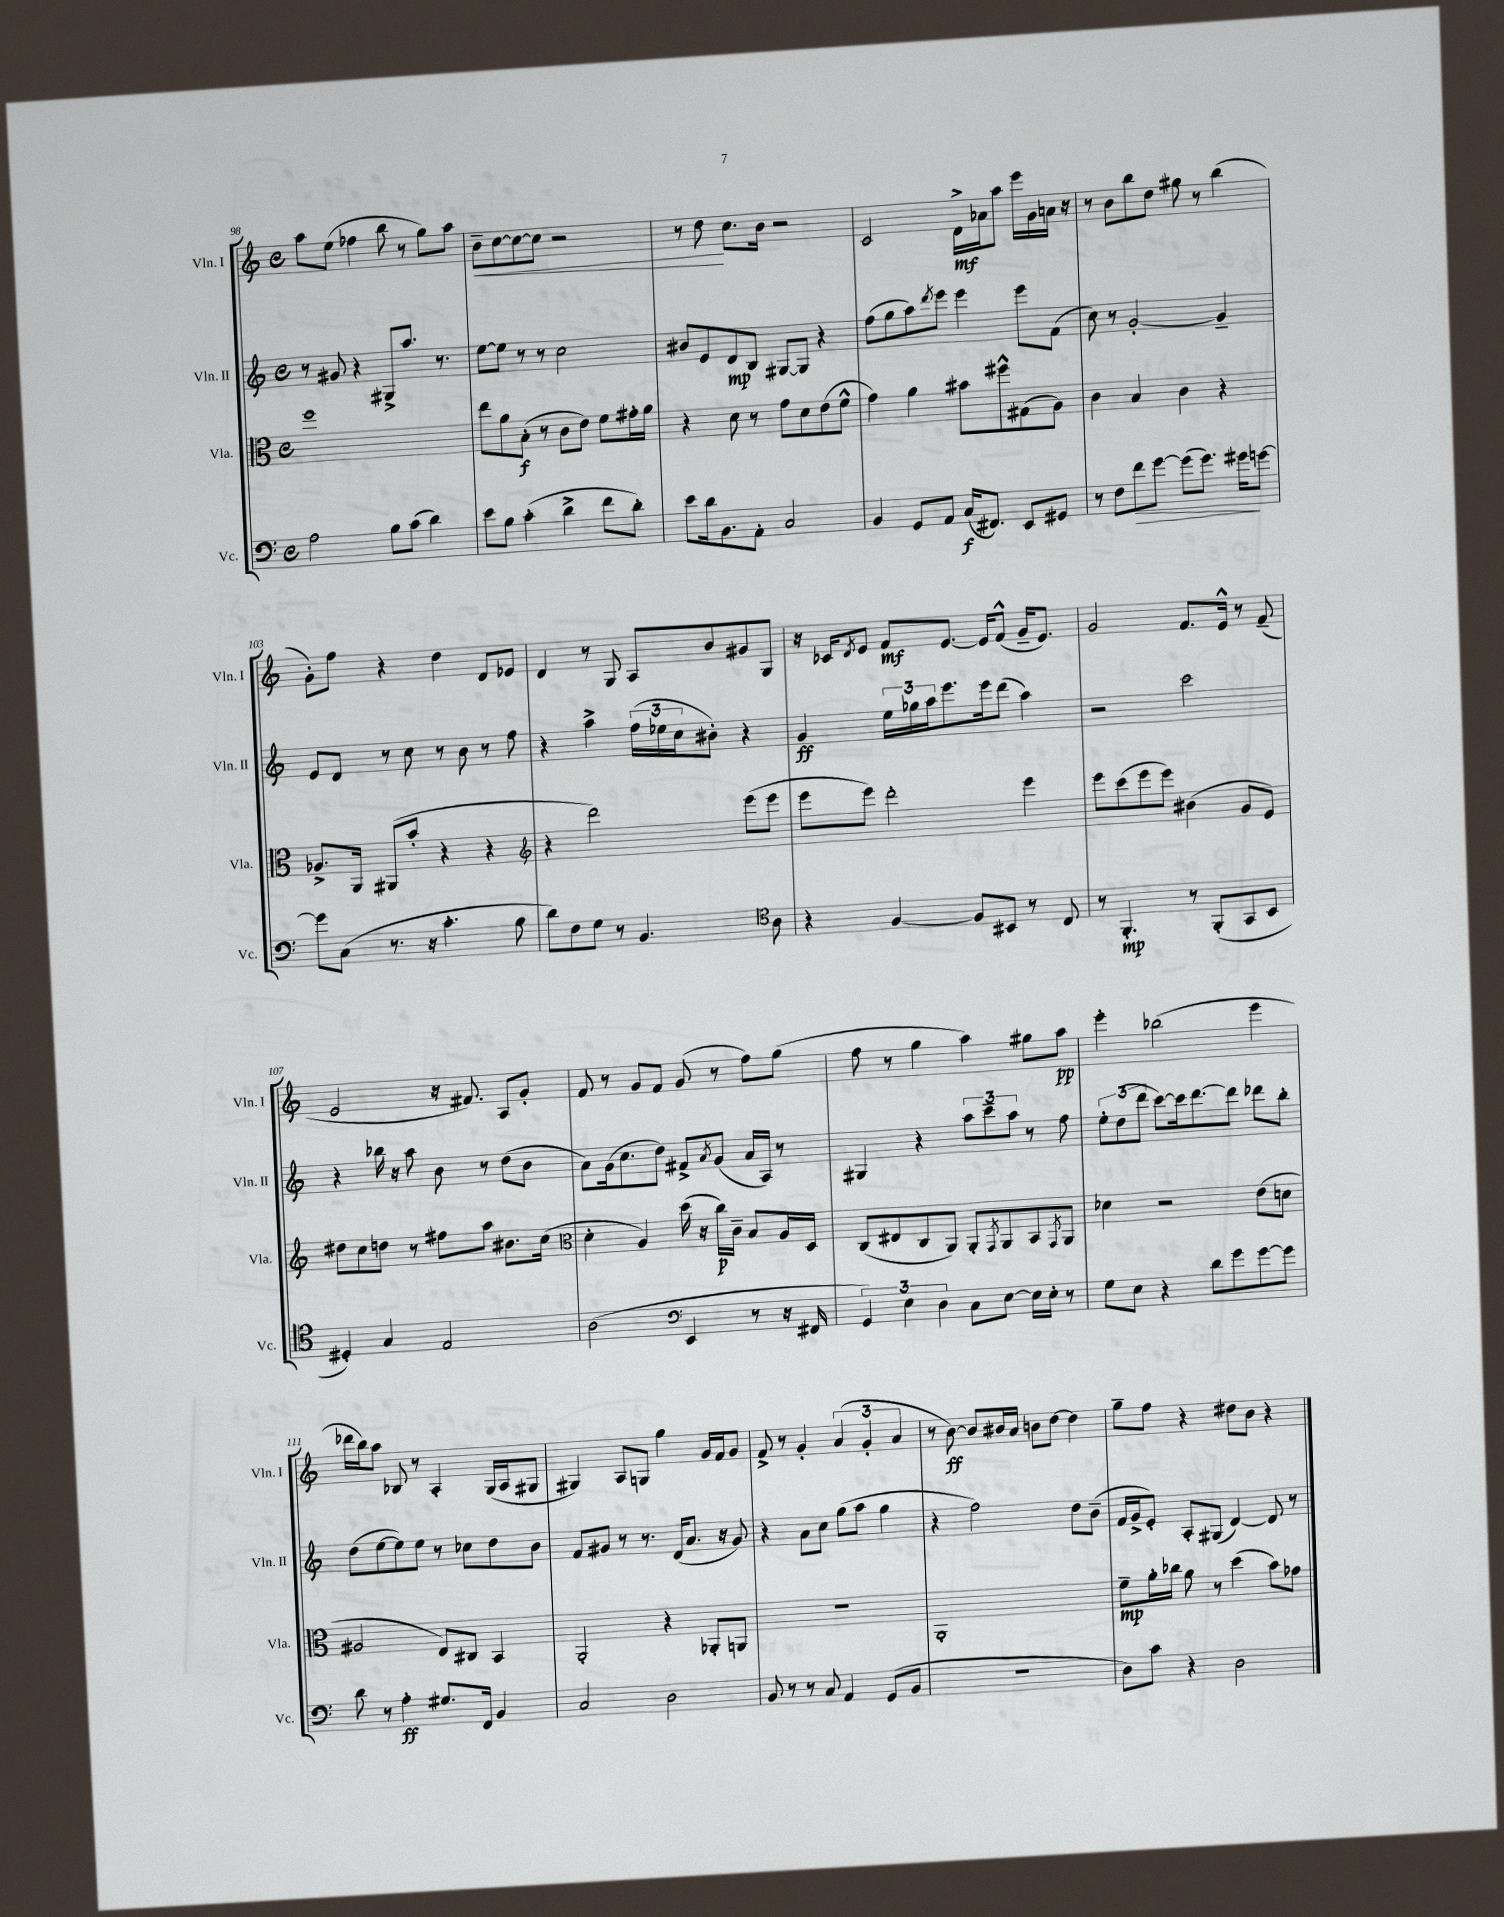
<<
\new StaffGroup <<
\new Staff = "s0" \with { instrumentName = "Vln. I" shortInstrumentName = "Vln. I" } {
    \clef treble \key c \major \defaultTimeSignature \time 4/4
    a''8 e''8( fes''4 b''8 r8 g''8) a''8 |
    b'8--\< c''8~ c''8~ c''8 r2 |
    r8 d''8\! c''8. b'16 r2 |
    c'2 d'16->\mf aes'16 a''8 e'''16 g'16 a'16 r16 |
    r8 b'8 b''8 d''8 gis''8 r8 b''4( |
    g'8-.) f''8 r4 d''4 d'8 ees'8 |
    d'4 r8 g8 a8 b'8 gis'8 g8 |
    r16 ces'16 \acciaccatura { d'8 } e'8 f'8\mf e'8.~ e'16 f'8-^( g'16-- e'8.) |
    g'2 f'8. e'16-^ r8 f'8--( |
    e'2 r16 fis'8.) a8 g'8-. |
    f'8 r8 g'8 f'8 g'8( r8 f''8) g''8( |
    f''8 r8 g''4 a''4) gis''8 a''8\pp |
    e'''4-. bes''2( e'''4 |
    des'''16 b''16) a''8 bes8 r8 a4-. g16( a16 gis8 |
    gis4) a8 g8 g''4 g'16 f'16 g'8 |
    f'8-> r8 g'4-. \tuplet 3/2 { a'4( g'4-. a'4 } |
    r8 b'8~\ff) b'8 bis'16 a'16 b'8 d''8~ d''4 |
    g''8-- f''8 r4 dis''8 b'8 r4 \bar "|." |
}
\new Staff = "s1" \with { instrumentName = "Vln. II" shortInstrumentName = "Vln. II" } {
    \clef treble \key c \major \defaultTimeSignature \time 4/4
    r8 gis'8 r4 gis8-> a''8. r8. |
    e''8~ e''8 r8 r8 c''2 |
    bis'8 e'8 d'8\mp b8 gis8~ gis8 r4 |
    f''8( g''8 a''8) \acciaccatura { d'''8 } e'''8 e'''4 e'''8 f'8( |
    c''8) r8 g'2~-. g'4-- |
    e'8 d'8 r8 c''8 r8 b'8 r8 f''8 |
    r4 a''4-> \tuplet 3/2 { f''16( ees''16 c''16 } bis'8-.) r4 |
    g'4\ff \tuplet 3/2 { e''16 ges''16 a''16 } e'''8. e'''16 d'''8( a''4) |
    r2 c'''2 |
    r4 bes''16 r16 a''8 b'8 r8 d''8( b'8 |
    a'8) g'16( c''8. d''8) fis'8-> \acciaccatura { a'8 } g'8( a'16 a16) r8 |
    gis4 r4 \tuplet 3/2 { a''8 c'''8-- a''8 } r8 f''8 |
    \tuplet 3/2 { e''8-. d''8( d'''8 } c'''8~) c'''16 d'''8.~ d'''8 des'''8 b''8-. |
    d''8( e''8~ e''8) e''8 r8 ces''8 d''8 b'8 |
    f'8 gis'8 r8 r8. d'16( a'8. r16 gis'8) |
    r4 a'8 c''8 g''8( a''8 g''4 |
    r4 f''2) d''8 b'8--( |
    f'16 g'16-> e'8-.) a8-. gis8( d'4~) d'8 r8 \bar "|." |
}
\new Staff = "s2" \with { instrumentName = "Vla." shortInstrumentName = "Vla." } {
    \clef alto \key c \major \defaultTimeSignature \time 4/4
    f''1 |
    e''8 a'8 b8-.\f( r8 c'8 e'8) f'8 gis'16-. a'16 |
    r4 d'8 r8 g'8 d'8 e'8( f'8-^ |
    g'4) a'4 bis'8 fis''8-^ gis8( a8) |
    c'4 b4 c'4 r4 |
    aes8.-> a,16 ais,8( b'8-. r4 r4 |
    \clef treble r4 d'''2) e'''8( e'''8 |
    e'''8 e'''8) d'''2-. e'''4 |
    e'''8 c'''8( e'''8 e'''8) bis'4( g'8 e'8) |
    dis''8 c''8 d''8 r8 fis''8 a''8 bis'8. c''16( |
    \clef alto d'4-. a4) d''16( r16 c''16\p) c'16-- b8 a16 d16 |
    c8( eis8 c8 a,8) a,8-. \acciaccatura { g,8 } a,8 b,8 \acciaccatura { g,8 } a,8 |
    des'4 r2 e'8( d'8 |
    ais2 e8) cis8 b,4 |
    a,2-. r4 aes,8-. a,8 |
    r1 |
    a,1-. |
    f'8--\mp a'16-. ces''16 a'8 r8 d''4( b'8) ges'8 \bar "|." |
}
\new Staff = "s3" \with { instrumentName = "Vc." shortInstrumentName = "Vc." } {
    \clef bass \key c \major \defaultTimeSignature \time 4/4
    a2 b8 c'8( d'4) |
    e'8 b8 c'4-.( d'4-> f'8 d'8-.) |
    e'8 d'16 b,8. a,8-. c2 |
    b,4 g,8 a,8 c16\f( fis,8.) e,8 gis,8 |
    r8 f8 f'8\> g'8~ g'8( g'8.) gis'16\! g'8~ |
    g'8 c8( r8. r16 c'4.-. b8 |
    d'8) f8 g8 r8 b,4. \clef tenor a8 |
    r4 f4~ f8 bis,8 r8 c8 |
    r8 f,4.-.\mp r8 f,8-.( g,8 b,8 |
    dis4-.) g4 e2 |
    a2( \clef bass e,4 r8 r16 fis,16 |
    \tuplet 3/2 { g,4) e4 d4 } c8 e8~ e16 e16-. r8 |
    g8 e8 r4 d'8 g'8 g'8~ g'8 |
    d'8 r8 a4-.\ff gis8. f,16 b,4 |
    c2 d2 |
    b,8 r8 r8 c8 a,4 g,8( b,8 |
    R1 |
    d8) c'8 r4 d2 \bar "|." |
}
>>
>>
\layout { \context { \Score currentBarNumber = #98 } }
